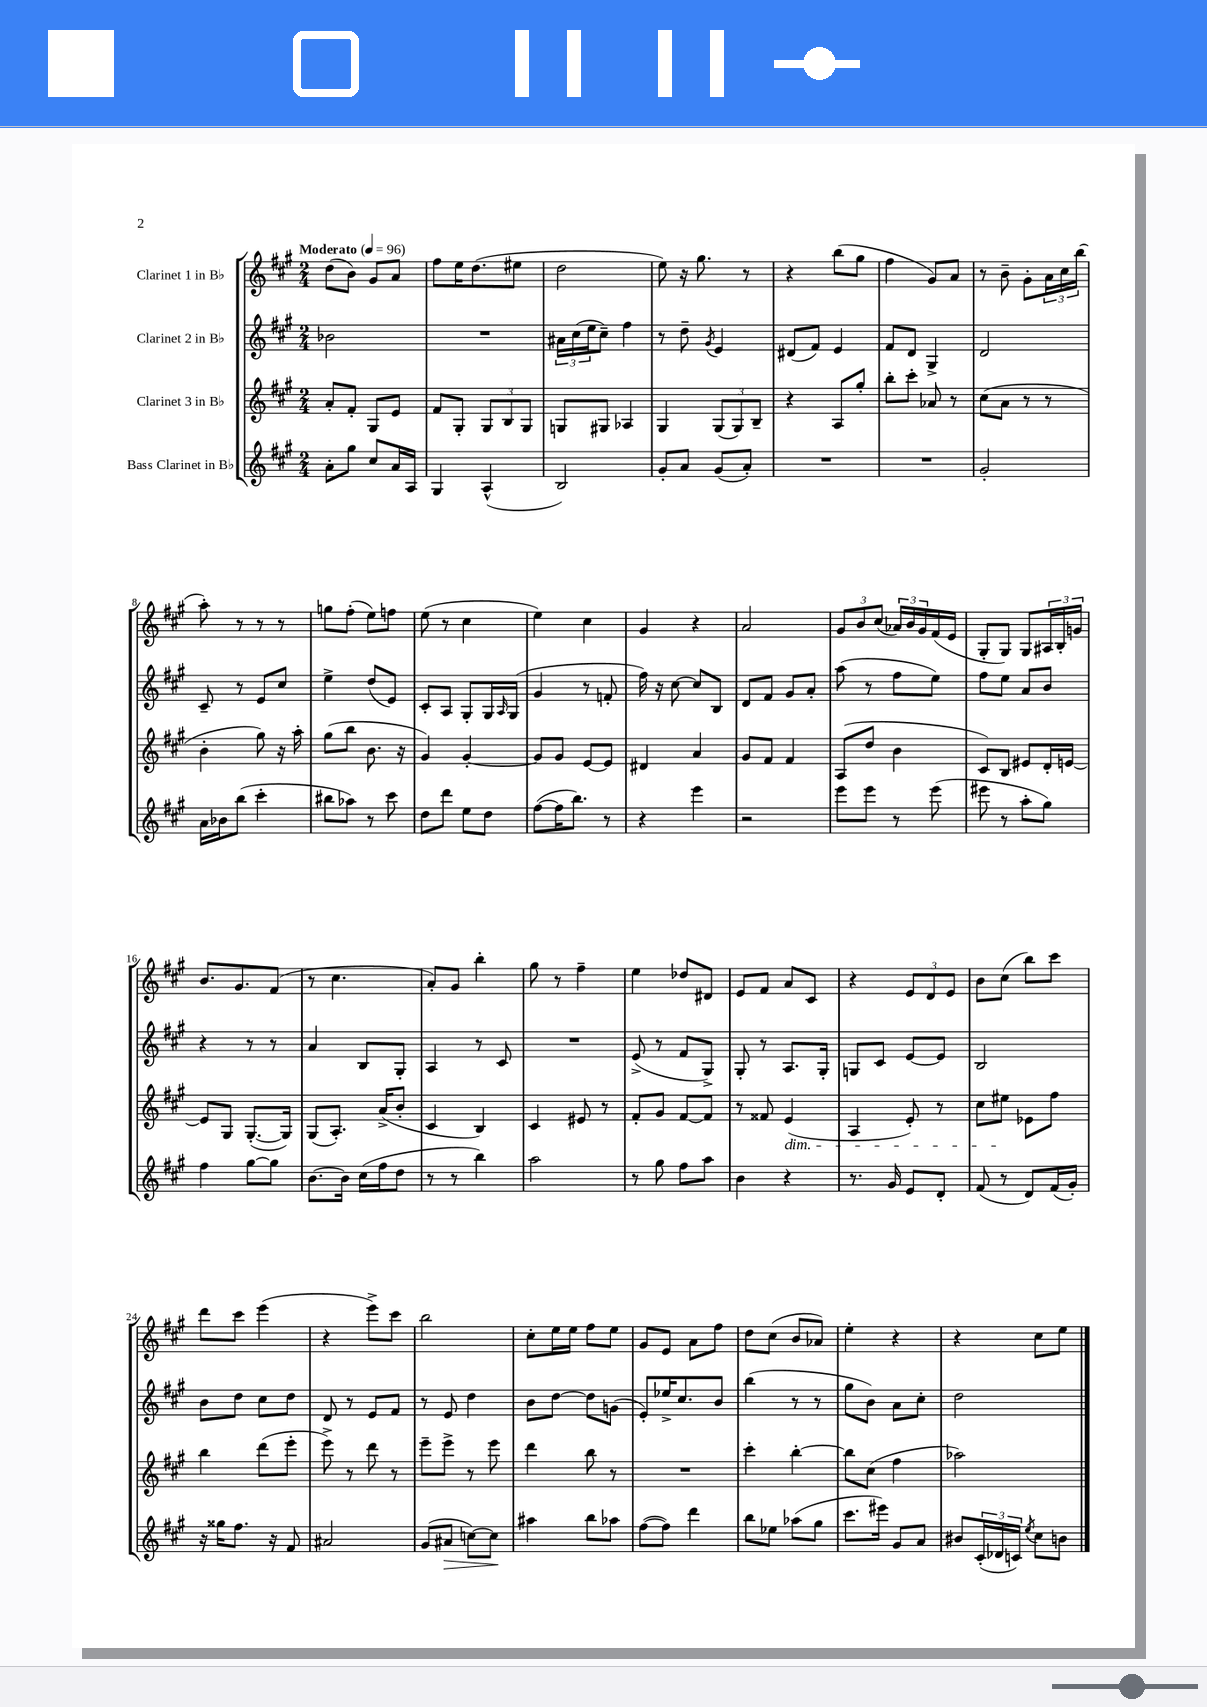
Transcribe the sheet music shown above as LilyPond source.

<<
\new StaffGroup <<
\new Staff = "s0" \with { instrumentName = "Clarinet 1 in Bb" } {
    \clef treble \key a \major \numericTimeSignature \time 2/4 \tempo "Moderato" 4 = 96
    d''8( b'8) gis'8 a'8 |
    fis''8 e''16 d''8.( eis''8 |
    d''2 |
    e''8) r16 gis''8. r8 |
    r4 b''8( gis''8 |
    fis''4 gis'8) a'8 |
    r8 b'8-- gis'8-. \tuplet 3/2 { a'16 cis''16 b''16( } |
    a''8-.) r8 r8 r8 |
    g''8 fis''8-.( e''8) f''8 |
    e''8( r8 cis''4 |
    e''4) cis''4 |
    gis'4 r4 |
    a'2 |
    \tuplet 3/2 { gis'8 b'8 cis''8( } \tuplet 3/2 { aes'16) b'16 gis'16 } fis'16( e'16 |
    gis8-. gis8) gis8 \tuplet 3/2 { ais16 b16-. g'16 } |
    b'8. gis'8. fis'8( |
    r8 cis''4. |
    a'8-.) gis'8 b''4-. |
    gis''8 r8 fis''4-- |
    e''4 des''8 dis'8 |
    e'8 fis'8 a'8 cis'8 |
    r4 \tuplet 3/2 { e'8 d'8 e'8 } |
    b'8 cis''8( b''8) cis'''8 |
    d'''8 cis'''8 e'''4( |
    r4 e'''8->) cis'''8 |
    b''2 |
    cis''8-. e''16 e''16 fis''8 e''8 |
    gis'8 e'8 a'8 fis''8 |
    d''8 cis''8( b'8 aes'8) |
    e''4-. r4 |
    r4 cis''8 e''8 \bar "|." |
}
\new Staff = "s1" \with { instrumentName = "Clarinet 2 in Bb" } {
    \clef treble \key a \major \numericTimeSignature \time 2/4
    bes'2 |
    R2 |
    \tuplet 3/2 { ais'16 cis''16( e''16 } cis''8--) fis''4 |
    r8 d''8-- \acciaccatura { gis'8 } e'4 |
    dis'8( fis'8) e'4 |
    fis'8 d'8 gis4-> |
    d'2 |
    cis'8-- r8 e'8 cis''8 |
    e''4-> d''8( e'8) |
    cis'8-. a8 gis8-. gis16 \grace { a16 } gis16( |
    gis'4 r8 f'8-. |
    fis''16) r16 cis''8~ cis''8 b8 |
    d'8 fis'8 gis'8 a'8-. |
    a''8( r8 fis''8 e''8) |
    fis''8 e''8 a'8 b'8 |
    r4 r8 r8 |
    a'4 b8 gis8-. |
    a4 r8 cis'8 |
    R2 |
    e'8->( r8 fis'8 gis8->) |
    gis8-. r8 a8. gis16-. |
    g8 cis'8 e'8~ e'8 |
    b2 |
    b'8 d''8 cis''8 d''8 |
    d'8 r8 e'8 fis'8 |
    r8 e'8 d''4 |
    b'8 d''8~ d''8 g'8( |
    e'8-.) ees''16-> cis''8. b'8 |
    b''4( r8 r8 |
    gis''8 b'8) a'8 cis''8-. |
    d''2 \bar "|." |
}
\new Staff = "s2" \with { instrumentName = "Clarinet 3 in Bb" } {
    \clef treble \key a \major \numericTimeSignature \time 2/4
    a'8-. fis'8-. gis8 e'8 |
    fis'8 gis8-. \tuplet 3/2 { gis8 b8 gis8 } |
    g8 gis8 aes4 |
    gis4 \tuplet 3/2 { gis8( gis8) b8-- } |
    r4 a8 gis''8-. |
    b''8-. cis'''8-. aes'8 r8 |
    cis''8( a'8 r8 r8 |
    b'4-. gis''8) r16 a''16-. |
    gis''8( b''8 b'8. r16 |
    gis'4) gis'4~-. |
    gis'8 gis'8 e'8~ e'8 |
    dis'4 a'4 |
    gis'8 fis'8 fis'4 |
    a8( d''8 b'4 |
    cis'8) b8 eis'8 d'16-. e'16~ |
    e'8 gis8 gis8.~-.( gis16) |
    gis8( a8.-.) a'16->( b'8-. |
    cis'4 b4) |
    cis'4 eis'8 r8 |
    fis'8-. gis'8 fis'8~ fis'8 |
    r8 fisis'8 e'4\dim( |
    a4 e'8-.) r8 |
    cis''8 eis''8\! ees'8 fis''8 |
    b''4 d'''8( e'''8-. |
    e'''8->) r8 d'''8 r8 |
    e'''8-- e'''8-> r8 e'''8 |
    d'''4 b''8 r8 |
    R2 |
    cis'''4-. b''4~-. |
    b''8 cis''8( fis''4 |
    aes''2) \bar "|." |
}
\new Staff = "s3" \with { instrumentName = "Bass Clarinet in Bb" } {
    \clef treble \key a \major \numericTimeSignature \time 2/4
    a'8-. gis''8 cis''8 a'16 a16 |
    gis4 a4-^( |
    b2) |
    gis'8-. a'8 gis'8( a'8-.) |
    R2 |
    R2 |
    gis'2-. |
    a'16 bes'16 b''8( cis'''4-. |
    bis''8 aes''8) r8 cis'''8 |
    d''8 d'''8 e''8 d''8 |
    fis''8~( fis''16 b''8.) r8 |
    r4 e'''4 |
    r2 |
    e'''8 e'''8 r8 e'''8( |
    eis'''8 r8 a''8-. gis''8) |
    fis''4 gis''8~ gis''8 |
    b'8.~ b'16 cis''16( fis''16 d''8 |
    r8 r8 b''4) |
    a''2 |
    r8 gis''8 fis''8 a''8 |
    b'4 r4 |
    r8. gis'16 e'8 d'8-. |
    fis'8( r8 d'8) fis'16( gis'16-.) |
    r16 gisis''16 fis''8. r16 fis'8 |
    ais'2 |
    gis'8( ais'8\> c''8~) c''8\! |
    ais''4 b''8 aes''8 |
    fis''8~( fis''8) d'''4 |
    b''8 ees''8 aes''8( gis''8 |
    cis'''8. eis'''16) gis'8 a'8 |
    bis'8 \tuplet 3/2 { cis'16-.( des'16 c'16) } \acciaccatura { e''8 } cis''8 b'8 \bar "|." |
}
>>
>>
